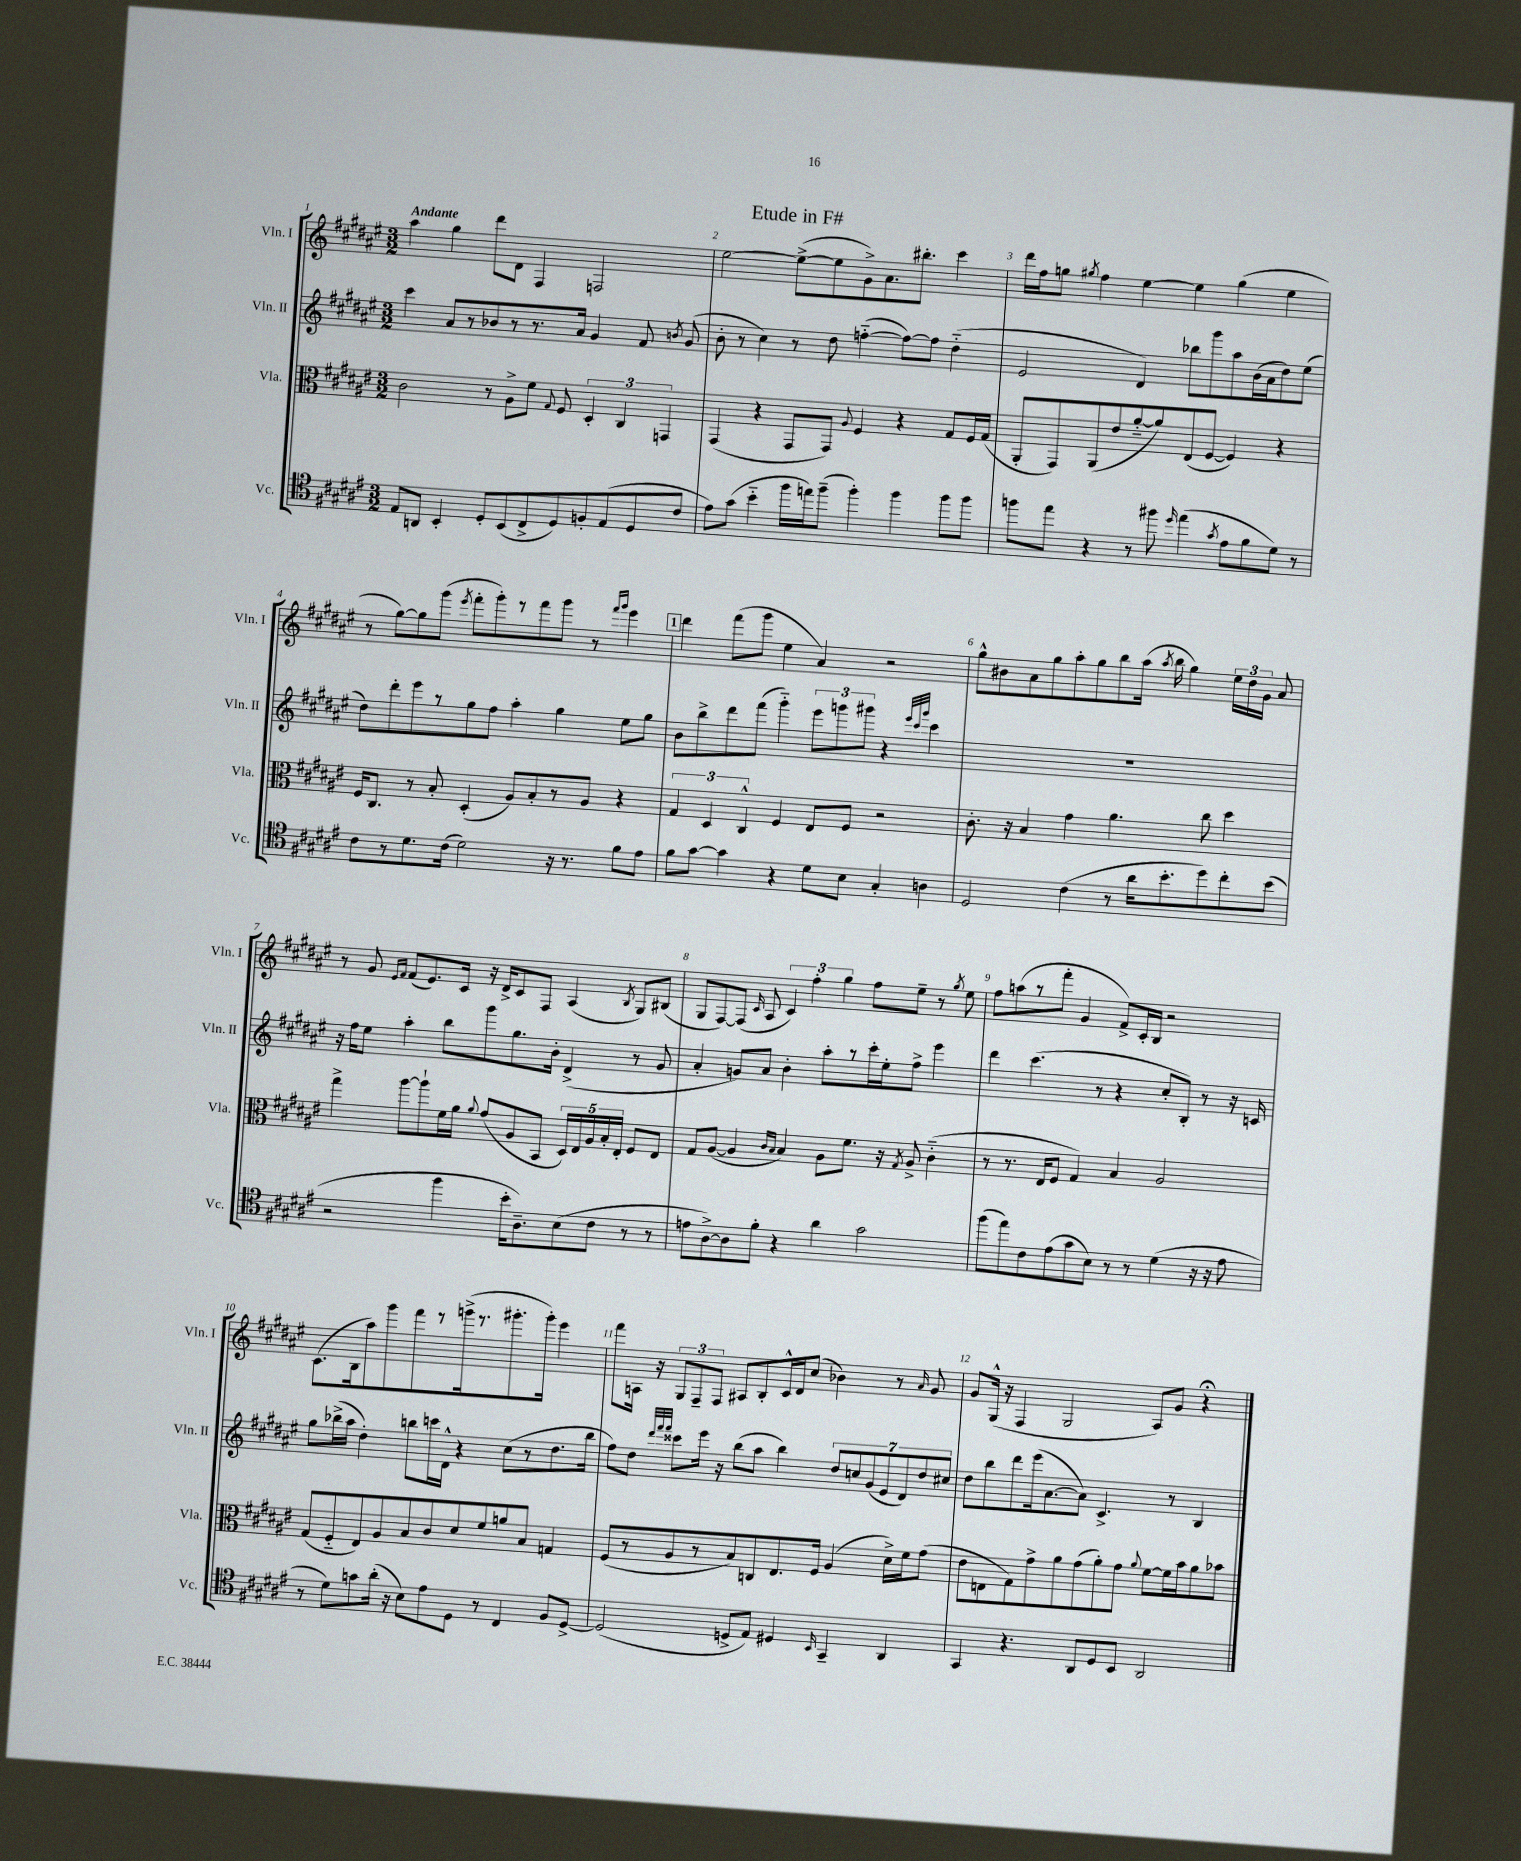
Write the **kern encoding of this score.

**kern	**kern	**kern	**kern
*staff4	*staff3	*staff2	*staff1
*clefC4	*clefC3	*clefG2	*clefG2
*k[f#c#g#d#a#e#]	*k[f#c#g#d#a#e#]	*k[f#c#g#d#a#e#]	*k[f#c#g#d#a#e#]
*M3/2	*M3/2	*M3/2	*M3/2
8E#	2c#	4ccc#	4aa#
8AA	.	.	.
4BB'	.	8a#	4gg#
.	.	8r	.
8D#'	8r	8b-	8ddd#
(8BB	8A#^	8r	8d#
8C#^	8f#	8.r	4F#
.	8qqG#	.	.
8D#)	8F#	.	.
.	.	16a#	.
8F'	6D#'	4g#	2F
(8E#	.	.	.
.	6C#	.	.
8D#	.	8f#	.
.	6GG	.	.
.	.	8qb	.
8c#	.	(8g#	.
=	=	=	=
8e#)	(4GG#	8b'	[2ee#
(8g#	.	8r	.
4b'~	4r	4cc#)	.
16ff#	8GG#	8r	(8ee#^_
16ee)	.	.	.
(8ff#~	8GG#)	8dd#	8ee#]
.	8qqA#	.	.
4ff#')	4F#	([4ff'~	8g#^)
.	.	.	8.a#
4ff#	4r	8ff_)	.
.	.	.	8.bb#'
.	.	8ff]	.
8ff#	8G#	(4dd#'~	4ccc#
8ff#	16F#	.	.
.	(16G#	.	.
=	=	=	=
8ff	8AA#'	2e#	16ddd#
.	.	.	16ff#
8ee#	8GG#)	.	8gg
.	.	.	8qgg#
4r	(8AA#	.	4ff#
.	8e#	.	.
8r	[8a#'~	4d#)	[4ee#
8ff#	8a#])	.	.
16qqdd#	.	.	.
(4ee#	(8E#	8bb-	4ee#]
.	[8F#	8ggg#	.
8qg#	.	.	.
8e#	4F#])	8aa#	(4gg#
8f#	.	(16b	.
.	.	16a#	.
8d#)	4r	8dd#)	4ee#
8r	.	(8ee#	.
=	=	=	=
8c#	16F#	8dd#)	8r
.	8.C#	.	.
8r	.	8ddd#'	[8gg#)
8.d#	8r	8eee#	8gg#]
.	8B'	8r	(8ggg#
(16c#	.	.	.
.	.	.	8qeee#
2d#)	(4D#'	8gg#	8fff#'
.	.	8ff#	8ggg#')
.	8A#)	4aa#'	8r
.	8B'	.	8fff#
16r	8r	4gg#	8ggg#
8.r	.	.	.
.	8A#	.	8r
.	.	.	16qqfff#
.	.	.	16qqggg#
8f#	4r	8ee#	4eee#
8e#	.	8gg#	.
=	=	=	=
8f#	6G#	8b	4ddd#
[8g#	.	8bb^	.
.	6D#	.	.
4g#]	.	8ddd#	(8fff#
.	6C#^^	.	.
.	.	(8fff#	8ggg#
4r	4F#	4ggg#'~)	4ee#
8d#	8E#	12eee#	4a#)
.	.	12ggg	.
8B	8F#	.	.
.	.	12ggg#	.
4G#'	2r	4r	2r
.	.	32qqeee#	.
.	.	32qqccc#	.
.	.	32qqggg#	.
4A	.	4ccc#	.
=	=	=	=
2D#	8.c#'	1.r	8gg#^^
.	.	.	8b#
.	16r	.	.
.	4B	.	8a#
.	.	.	8gg#
(4c#	4g#	.	8aa#'
.	.	.	8gg#
8r	4.a#	.	8bb
16a#	.	.	(16aa#
.	.	.	8qaa#
8.b'	.	.	16bb
.	.	.	4gg#)
8dd#)	8cc#	.	.
8cc#'	4dd#	.	24ee#
.	.	.	24dd#
.	.	.	24g#
(8b	.	.	8a#
=	=	=	=
2r	4gg#^	16r	8r
.	.	16ff#	.
.	.	8ee#	8g#
.	.	.	16qqe#
.	.	.	16qqf#
.	[8aa#	4aa#'	(8f#
.	8aa#`]	.	8.e#)
4ff#	16f#	8bb	.
.	16a#	.	16c#
.	8qqa#	.	.
.	(8g#	8ggg#	16r
.	.	.	16d#^
16b'	8A#	8.gg#	8c#
8.A#~)	.	.	.
.	8BB	.	8F#
.	.	16b'	.
(8B	20D#)	(4d#^	(4A#
.	20E#	.	.
.	20A#	.	.
8c#	.	.	.
.	20B'	.	.
.	20E#'	.	.
.	.	.	8qB
8r	8F#	8r	8G#)
8r	8E#	8g#	(8B#
=	=	=	=
8e	8G#	4a#'	8G#
[8A#^)	([8A#	.	[8F#)
8A#]	4A#]	8g)	(8F#]
.	.	.	16qqc#
8f#'	.	8a#	8A#
.	16qqc#	.	.
.	16qqB	.	.
4r	4B)	4b'	6c#)
.	.	.	6ff#'
4a#	8A#	8aa#'	.
.	.	.	6gg#
.	8.f#	8r	.
2g#	.	16ccc#'	8ff#
.	16r	16ee#'	.
.	8qG#	.	.
.	8A#^	8ff#^	8ee#~
.	(4c#'~	4eee#	8r
.	.	.	8qgg#
.	.	.	8ee#
=	=	=	=
(8ff#	8r	4ddd#	8ff#
8ee#)	8.r	.	(8aa
8c#	.	(4.ccc#	8r
.	16E#	.	.
(8e#	8F#	.	8fff#'
8g#	4G#)	.	4g#
8B)	.	8r	.
8r	4B	4r	8f#^)
8r	.	.	16c#'
.	.	.	16B
(4d#	2A#	8cc#'	2r
.	.	8B')	.
16r	.	8r	.
16r	.	.	.
8e#	.	16r	.
.	.	16c	.
=	=	=	=
8r	(8G#	8gg#	(8.c#
8d#)	8F#'~	(16bb-^	.
.	.	16aa#	16B
8g	8E#)	4dd#')	8aa#)
(16a#'	8A#	.	8ggg#
16r	.	.	.
8B)	8B	8bb	8fff#
8e#	8c#	16ccc	8r
.	.	16d#^^	.
8D#	8d#	4r	(16ggg^
.	.	.	8.r
8r	8f#	.	.
4C#	8a	(8cc#	8.ggg#'
.	8B	8r	.
.	.	.	16ggg#')
8F#	4G	8.dd#	4eee#
[8D#^	.	.	.
.	.	16bb	.
=	=	=	=
(2D#]	(8F#	8ff#)	8fff#
.	8r	8dd#	16A
.	.	.	16r
.	.	32qqddd#	.
.	.	32qqfff#	.
.	.	32qqfff#	.
.	8A#	8ccc##	12G#
.	.	.	12F#~
.	8r	16eee#	.
.	.	.	12F#
.	.	16r	.
8D^	8B)	(8bb	8A#
8E#)	8C	8aa#	8B'
4D#	8.E#	4bb)	16c#^^
.	.	.	16d#
.	.	.	(8cc#
.	16F#	.	.
16qqBB	.	.	.
4GG#~	(4A#	14dd#	4b-)
.	.	14cc	.
.	.	(14g#	.
.	.	14e#	.
4AA#	16d#^)	.	8r
.	.	14d#)	.
.	16f#	.	.
.	.	14dd#	.
.	.	.	16qqa#
.	(8g#	.	8g#
.	.	14cc#	.
=	=	=	=
4GG#	8e#	8dd#	8g#
.	8E	8bb	(16G#^^
.	.	.	16r
4.r	8G#)	8ddd#	4F#
.	8g#^	(16eee#	.
.	.	[8.a#	.
.	8a#	.	2G#
8AA#	(8g#	8a#])	.
8D#	8a#')	4.c#^	.
8BB	8g#	.	.
.	8qqa#	.	.
2AA#	[8f#	.	8A#)
.	16f#]	8r	8g#
.	16b	.	.
.	8a#	4B	4r;
.	8b-	.	.
==	==	==	==
*-	*-	*-	*-
